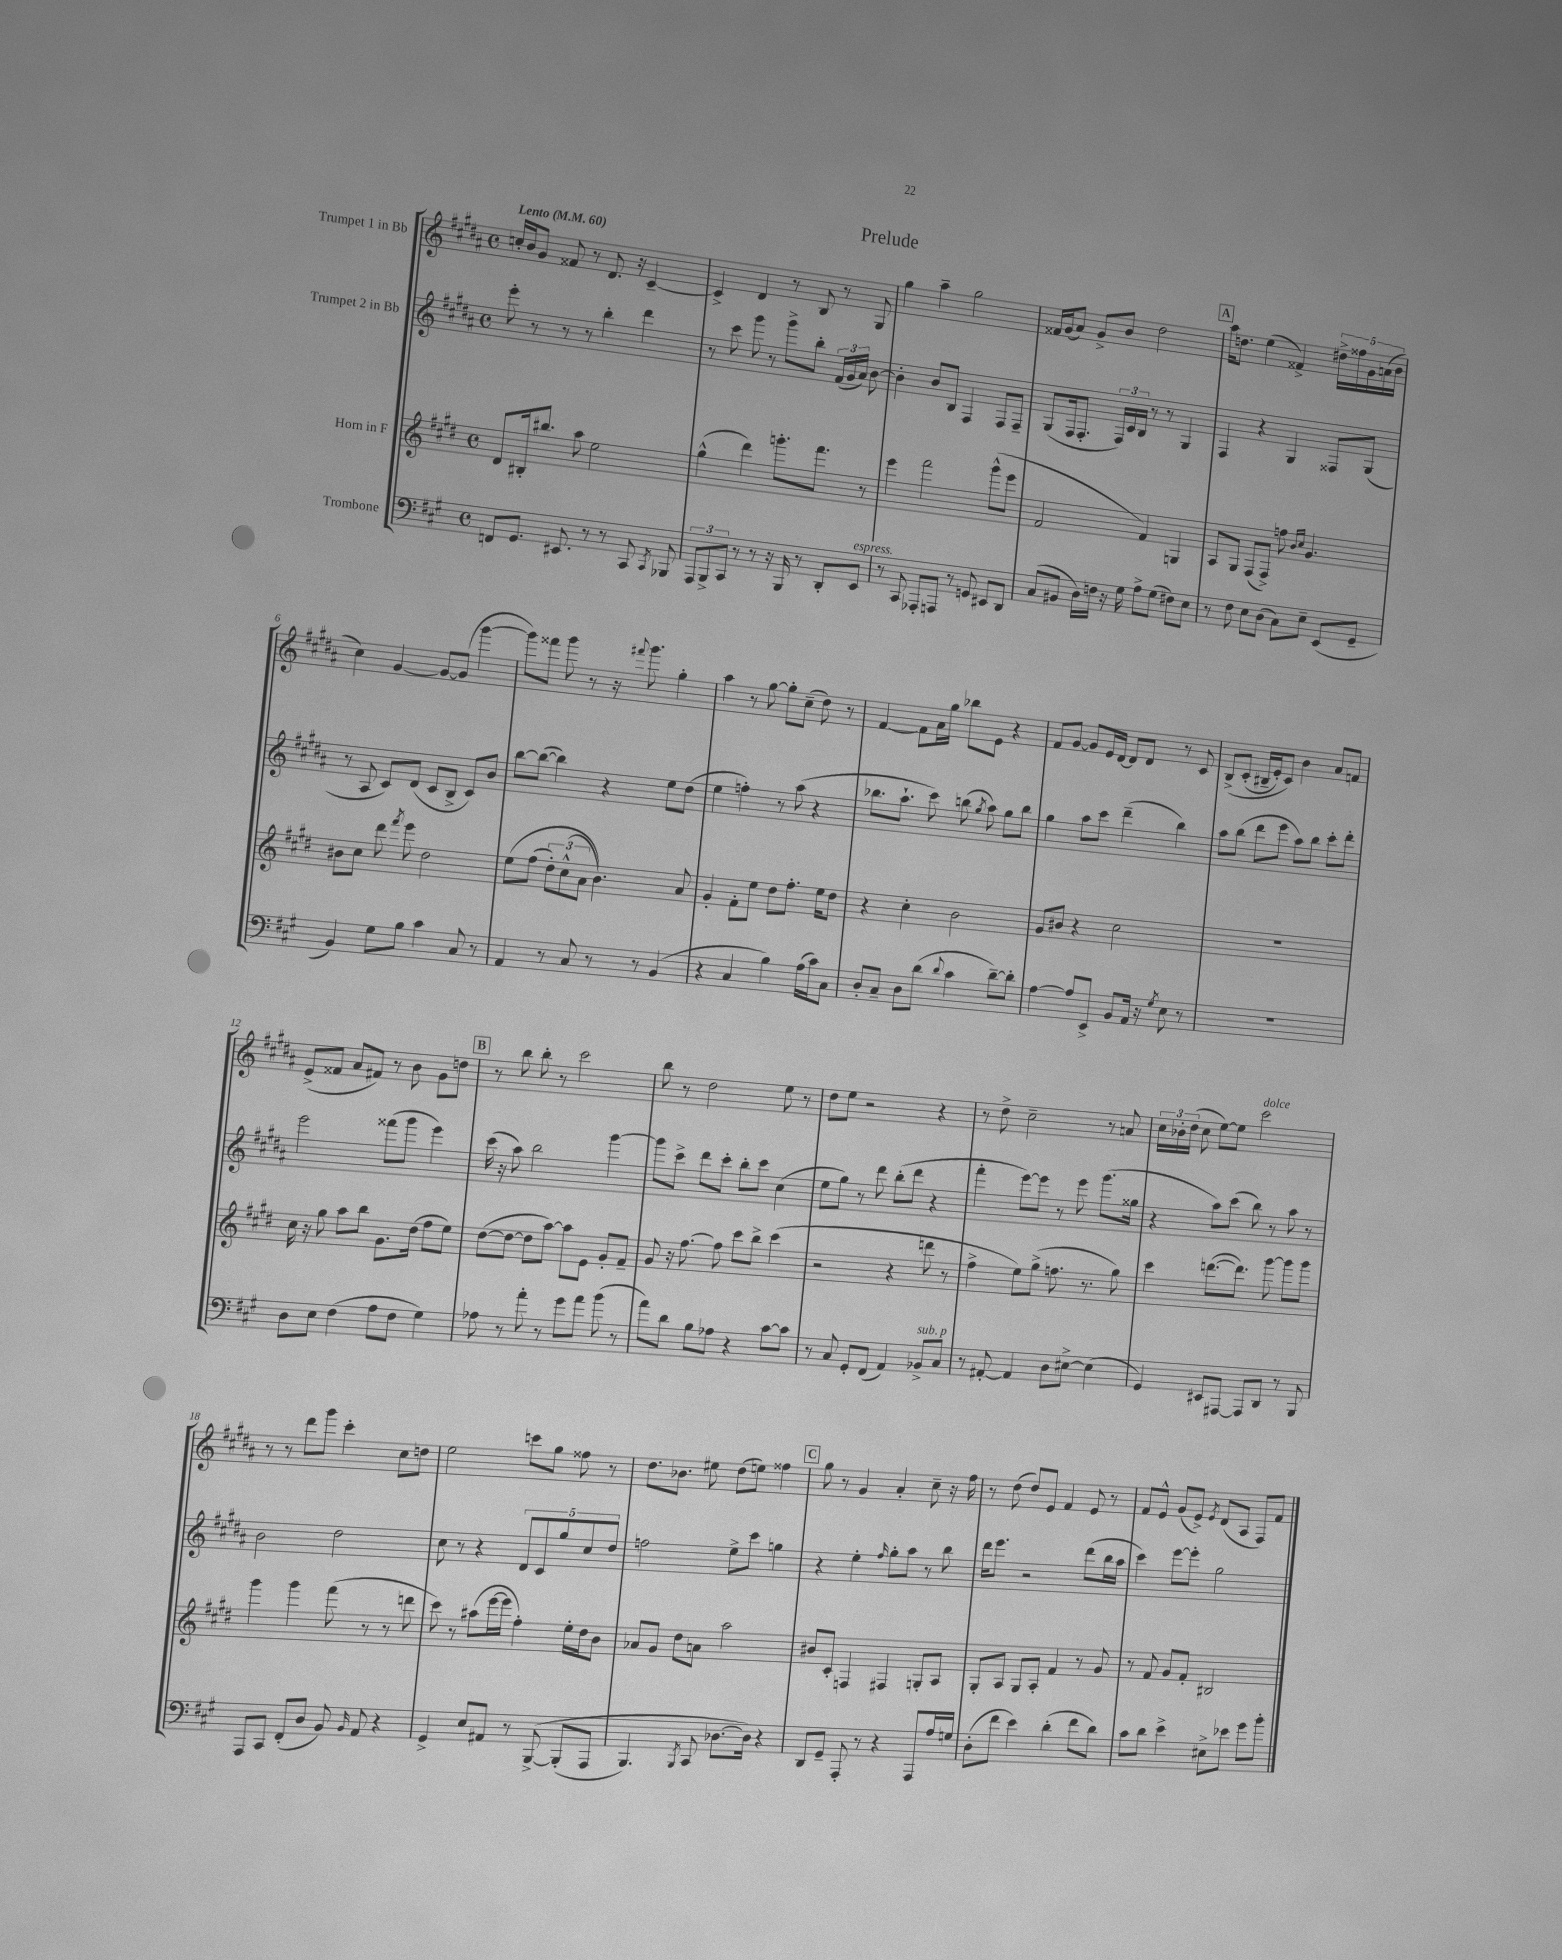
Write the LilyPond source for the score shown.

\header { title = "Prelude" }
<<
\new StaffGroup <<
\new Staff = "s0" \with { instrumentName = "Trumpet 1 in Bb" } {
    \clef treble \key b \major \defaultTimeSignature \time 4/4 \tempo "Lento" 4 = 60
    \autoBeamOff c''16[-. b'16 gis'8] fisis'8 r8 dis'8. r16 cis'4~-- |
    cis'4-> dis'4 r8 b8 r8 gis8 |
    gis''4 ais''4-- gis''2 |
    fisis'16[ gis'16( ais'8]) gis'8[-> b'8] dis''2 |
    \mark \markup { \box "A" } ais''16[ d''8.] e''4( fisis'4->) \tuplet 5/4 { dis''16[-> fisis''16 gis'16 a'16( b'16] } |
    cis''4) gis'4~ gis'8[~ gis'8]( gis'''4~ |
    gis'''8[) fisis'''8] gis'''8 r8 r16 \appoggiatura { fis'''8 } gis'''8. gis''4-. |
    ais''4 r8 gis''8~ gis''8[-. cis''8]--( dis''8) r8 |
    fis'4~ fis'8[ ais'16 gis''16] bes''8[ e'8] r4 |
    fis'8[ gis'8]~ gis'8[ e'16 dis'16]~ dis'8[ dis'8] r8 cis'8 |
    b8[->\( cis'8]-.( bis16[-- e'16-.) cis'8]\) b'4 ais'8[ f'8] |
    e'8[->( fisis'8] ais'8[ fis'8]) r8 b'8 gis'8[ d''8] |
    \mark \markup { \box "B" } r8 b''8 b''8-. r8 cis'''2 |
    b''8 r8 dis''2 e''8 r8 |
    dis''8[ e''8] r2 r4 |
    r8 dis''8-> cis''2-- r8 a'8 |
    \tuplet 3/2 { cis''16[ bes'16-. dis''16]( } cis''8 e''8[~) e''8] cis'''2^\markup { \italic "dolce" } |
    r8 r8 dis'''8[ gis'''8] cis'''4-. cis''8[ d''8] |
    e''2 c'''8[ gis''8] fisis''8 r8 |
    dis''8.[ bes'8.] eis''8 dis''8[( e''8]) fisis''4 |
    \mark \markup { \box "C" } gis''8 r8 gis'4 ais'4-. cis''8-- r16 fis''16 |
    r8 dis''8( dis''8[) e'8] fis'4 e'8 r8 |
    fis'8[ e'8]-^ gis'8[( e'8]->) \acciaccatura { e'8 } dis'8[( ais8] fis8[) fis'8] \bar "|." |
}
\new Staff = "s1" \with { instrumentName = "Trumpet 2 in Bb" } {
    \clef treble \key b \major \defaultTimeSignature \time 4/4
    \autoBeamOff e'''8-. r8 r8 r8 b''4-. dis'''4 |
    r8 cis'''8 gis'''8 r8 gis'''8[-> b''8]-. \tuplet 3/2 { fis'16[( gis'16 ais'16]) } b'8~ |
    b'4-. b'8[ b8] fis4 fis8[ fis8]-- |
    gis8[( fis16 fis8.]-. \tuplet 3/2 { fis16[) cis'16 b16] } r8 r8 gis4 |
    \mark \markup { \box "A" } fis4 r4 gis4 fisis8[ gis8]( |
    r8 ais8 cis'8[) dis'8]( cis'8[ b8]-> cis'8[) b'8] |
    b''8[~ b''8]~( b''4) r4 e''8[ dis''8]( |
    e''4 f''4-.) r8 ais''8( r4 |
    bes''8.[ ais''8.]-! cis'''8) b''8( \acciaccatura { gis''8 } ais''8) gis''8[ b''8] |
    gis''4 ais''8[ cis'''8] dis'''4--( b''4) |
    ais''8[ b''8]( dis'''8[ e'''8] ais''8[) b''8] cis'''8[-. dis'''8]-. |
    e'''2 fisis'''8[( gis'''8] e'''4) |
    \mark \markup { \box "B" } cis'''16( r16 ais''8) b''2 gis'''4~ |
    gis'''8[ cis'''8]-> dis'''8[ cis'''8]-. b''8[-. cis'''8] cis''4( |
    e''8[ gis''8]) r8 dis'''8 b''8[-.( dis'''8] r4 |
    fis'''4-. e'''8[~) e'''8] r8 e'''8 gis'''8.[( gisis''16] |
    r4 ais''8[) cis'''8]( b''8) r8 ais''8 r8 |
    b'2 dis''2 |
    cis''8 r8 r4 \tuplet 5/4 { dis'8[ cis'8 gis''8 cis''8 dis''8] } |
    f''2 e''8[-> cis'''8] g''4 |
    \mark \markup { \box "C" } r4 e''4-. \grace { fis''16 } gis''8[-. ais''8] r8 b''8 |
    dis'''16[ e'''8.] r2 dis'''8[( b''16 ais''16] |
    cis'''4) e'''8[~ e'''8]-. gis''2 \bar "|." |
}
\new Staff = "s2" \with { instrumentName = "Horn in F" } {
    \clef treble \key e \major \defaultTimeSignature \time 4/4
    \autoBeamOff dis'8[ bis16-. bis''8.] a''8 e''2 |
    gis''4-^( dis'''4) g'''8.[-. fis'''8.] r8 |
    e'''4 fis'''2 gis'''8[-^( e'''8] |
    fis'2 fis'4) g4 |
    \mark \markup { \box "A" } a8[ gis8] fis8[( fis8]->) f''8 \grace { b'16[ cis''16] } gis'4. |
    bis'8[ cis''8] dis'''8 \acciaccatura { fis'''8 } e'''8 dis''2 |
    e''8[\( fis''8]( \tuplet 3/2 { dis''8[-.) cis''8-^( a'8] } b'4.)\) a'8 |
    gis'4-. fis'8[-. e''8] dis''8[ fis''8.]-. e''16[ dis''8] |
    r4 cis''4-. b'2 |
    gis'8[ bis'8] r4 cis''2 |
    R1 |
    cis''16 r16 gis''8 a''8[ b''8] gis'8.[ dis''16]( fis''8[ e''8]) |
    \mark \markup { \box "B" } dis''8[~( dis''8]~ dis''8[ a''8]~) a''8[ e'8] gis'8[-. fis'8]-- |
    gis'8 r16 fis''8.~ fis''8 cis'''8[ b''8]-> cis'''4( |
    r2 r4 d'''8 r8 |
    fis''4-> e''8[) gis''8]->( f''8. r8. gis''8) |
    cis'''4 d'''8.[~( d'''8.]) gis'''8~ gis'''8[ gis'''8] |
    gis'''4 gis'''4 fis'''8( r8 r8 d'''8 |
    cis'''8) r8 ais''8[( e'''16~ e'''16] fis''4-.) e''16[-. dis''16 b'8] |
    aes'8[ gis'8] dis''8[ a'8] a''2 |
    \mark \markup { \box "C" } bis'8[ cis'8]-. f4 fis4 g8[-. a8] |
    gis8[-. a8] gis8[ a8]-. fis'4 r8 gis'8 |
    r8 fis'8 gis'8[ fis'8]-. bis2 \bar "|." |
}
\new Staff = "s3" \with { instrumentName = "Trombone" } {
    \clef bass \key a \major \defaultTimeSignature \time 4/4
    \autoBeamOff f,8[ gis,8.] eis,8. r8 r8 cis,8 \acciaccatura { cis,8 } bes,,8 |
    \tuplet 3/2 { a,,8[ b,,8-> cis,8] } r8 r8 r16 b,,16 r8 d,8[-. e,8]^\markup { \italic "espress." } |
    r8 cis,8 aes,,8[-. a,,8] r8 g,8 eis,8[ d,8] |
    cis8[( bis,8] d16[) f16] r16 gis16 a8[-> gis8]( fis8[) e8] |
    \mark \markup { \box "A" } r8 fis8 e8[ d8]( cis8[) e8]-- e,8[( gis,8]-- |
    b,4) gis8[ b8] cis'4 cis8 r8 |
    a,4 r8 cis8 r8 r8 b,4( |
    r4 cis4 b4) a16[( cis'16) cis8] |
    d8[-. cis8]-- d8[ d'8]( \appoggiatura { d'8 } cis'4 d'8[~--) d'8]-. |
    a4~ a8[ e,8]-> b,8[ a,16] r16 \acciaccatura { gis8 } e8 r8 |
    R1 |
    d8[ e8] fis4( a8[ fis8] gis4) |
    \mark \markup { \box "B" } aes8 r8 a'8-. r8 gis'8[ a'8] b'8( r8 |
    a'8[) d'8] b8[ aes8] r4 cis'8[~ cis'8] |
    r8 cis8 gis,8[-. fis,8]( a,4) bes,8[->^\markup { \italic "sub. p" } cis8] |
    r8 ais,8~-. ais,4 d8[ eis8]~-> eis4( |
    gis,4) eis,8[ ais,,8]~ ais,,8[ d,8] r8 b,,8 |
    a,,8[ cis,8] fis,8[-.( d8] b,8) \grace { b,16 } a,8 r4 |
    gis,4-> e8[ ais,8] r8 b,,8~->\( b,,8[-.( a,,8] |
    b,,4.) \acciaccatura { b,,8 } cis,8 des8.[~ des16]\) r4 |
    \mark \markup { \box "C" } d,8[ gis,8]-- a,,8-. r8 r4 a,,8[ a16 g16] |
    d8[-.( fis'8] e'4) d'4-.( fis'8[ d'8]) |
    cis'8[ d'8] e'4-> eis8[-> ees'8] gis'8[ b'8]-. \bar "|." |
}
>>
>>
